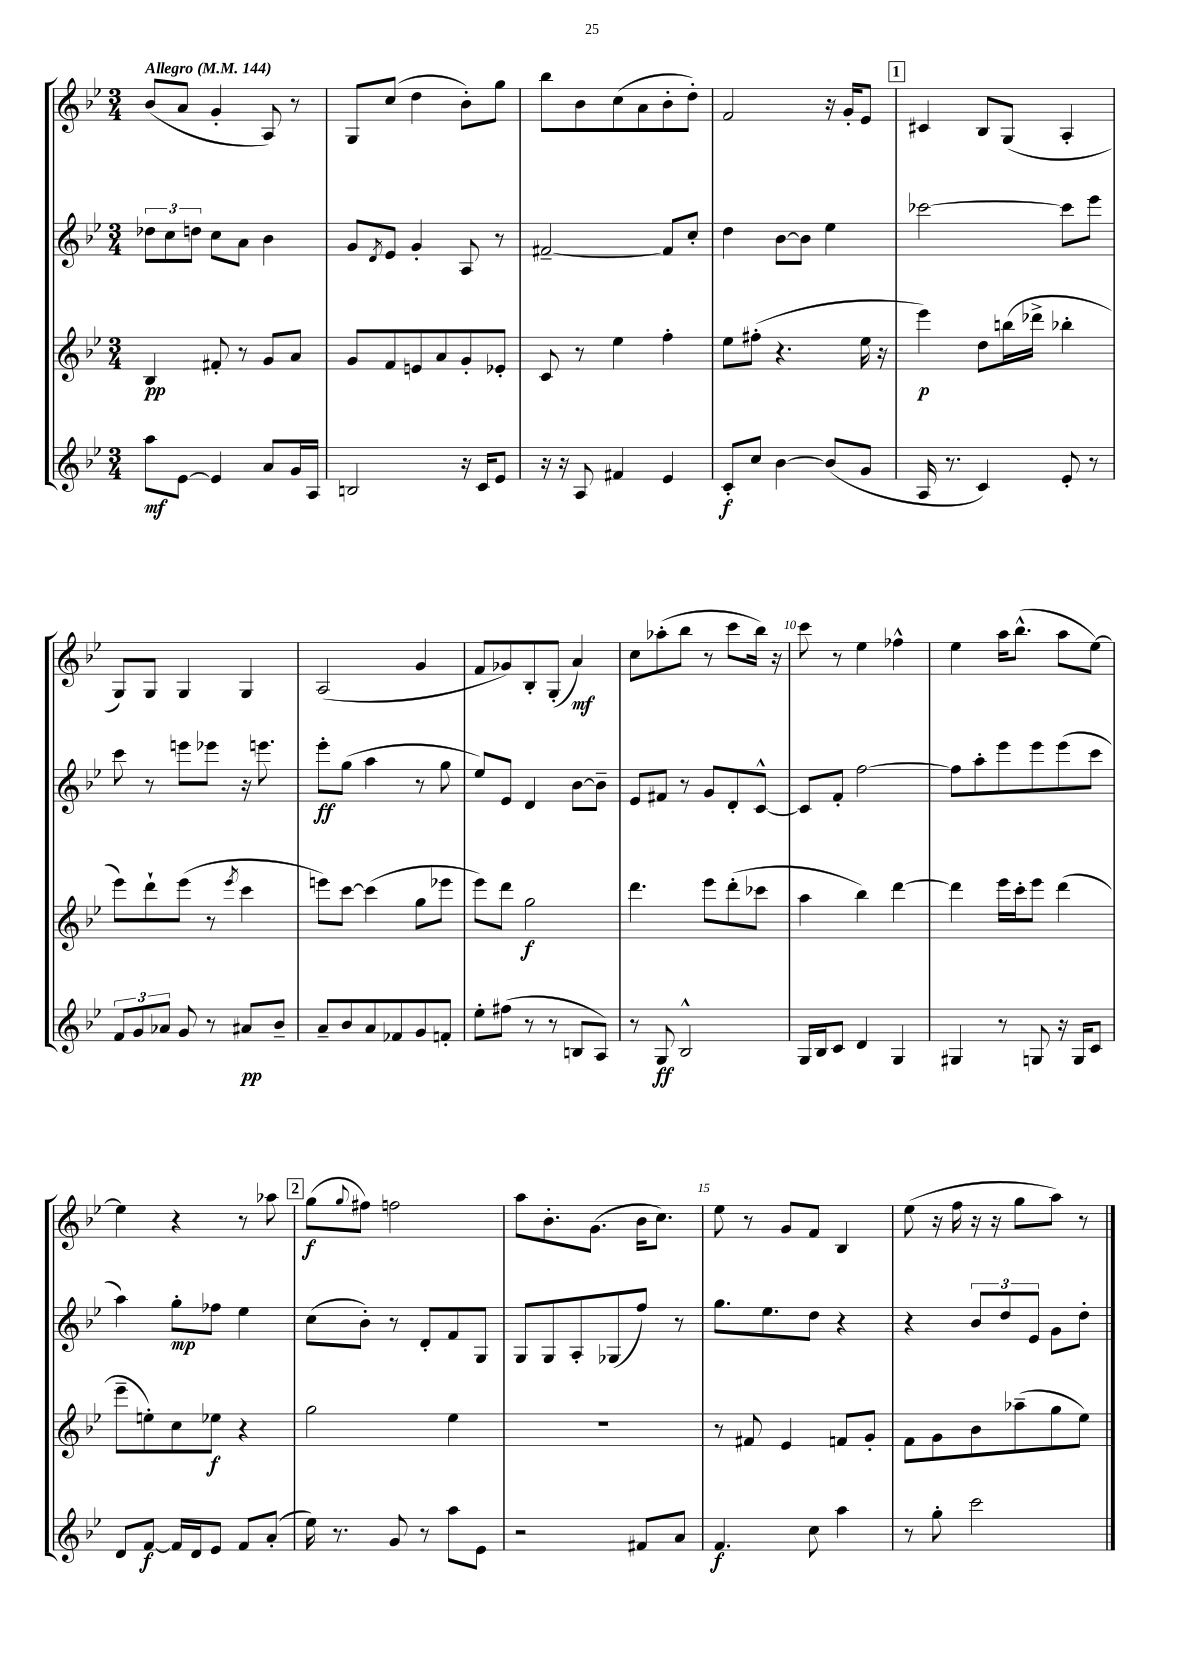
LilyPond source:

<<
\new StaffGroup <<
\new Staff = "s0" {
    \clef treble \key bes \major \numericTimeSignature \time 3/4 \tempo "Allegro" 4 = 144
    bes'8( a'8 g'4-. a8) r8 |
    g8 c''8( d''4 bes'8-.) g''8 |
    bes''8 bes'8 c''8( a'8 bes'8-. d''8-.) |
    f'2 r16 g'16-. ees'8 |
    \mark \markup { \box "1" } cis'4 bes8 g8( a4-. |
    g8) g8 g4 g4 |
    a2( g'4 |
    f'8 ges'8) bes8-. g8-.( a'4\mf) |
    c''8 aes''8-.( bes''8 r8 c'''8 bes''16) r16 |
    c'''8 r8 ees''4 fes''4-^ |
    ees''4 a''16 bes''8.-^( a''8 ees''8~) |
    ees''4 r4 r8 aes''8 |
    \mark \markup { \box "2" } g''8\f( \appoggiatura { g''8 } fis''8) f''2 |
    a''8 bes'8.-. g'8.( bes'16 c''8.) |
    ees''8 r8 g'8 f'8 bes4 |
    ees''8( r16 f''16 r16 r16 g''8 a''8) r8 \bar "|." |
}
\new Staff = "s1" {
    \clef treble \key bes \major \numericTimeSignature \time 3/4
    \tuplet 3/2 { des''8 c''8 d''8 } c''8 a'8 bes'4 |
    g'8 \acciaccatura { d'8 } ees'8 g'4-. a8 r8 |
    fis'2~-- fis'8 c''8-. |
    d''4 bes'8~ bes'8 ees''4 |
    \mark \markup { \box "1" } ces'''2~ ces'''8 ees'''8 |
    c'''8 r8 e'''8 ees'''8 r16 e'''8. |
    ees'''8-.\ff g''8( a''4 r8 g''8 |
    ees''8) ees'8 d'4 bes'8~ bes'8-- |
    ees'8 fis'8 r8 g'8 d'8-. c'8~-^ |
    c'8 f'8-. f''2~ |
    f''8 a''8-. ees'''8 ees'''8 ees'''8( c'''8 |
    a''4) g''8-.\mp fes''8 ees''4 |
    \mark \markup { \box "2" } c''8( bes'8-.) r8 d'8-. f'8 g8 |
    g8 g8 a8-. ges8( f''8) r8 |
    g''8. ees''8. d''8 r4 |
    r4 \tuplet 3/2 { bes'8 d''8 ees'8 } g'8 d''8-. \bar "|." |
}
\new Staff = "s2" {
    \clef treble \key bes \major \numericTimeSignature \time 3/4
    bes4\pp fis'8-. r8 g'8 a'8 |
    g'8 f'8 e'8 a'8 g'8-. ees'8-. |
    c'8 r8 ees''4 f''4-. |
    ees''8 fis''8-.( r4. ees''16 r16 |
    \mark \markup { \box "1" } ees'''4\p) d''8 b''16( des'''16-> bes''4-. |
    ees'''8) d'''8-! ees'''8( r8 \acciaccatura { ees'''8 } c'''4 |
    e'''8) c'''8~ c'''4( g''8 ees'''8 |
    ees'''8) d'''8 g''2\f |
    d'''4. ees'''8 d'''8-.( ces'''8 |
    a''4 bes''4) d'''4~ |
    d'''4 ees'''16 c'''16-. ees'''8 d'''4( |
    ees'''8-- e''8-.) c''8 ees''8\f r4 |
    \mark \markup { \box "2" } g''2 ees''4 |
    R2. |
    r8 fis'8 ees'4 f'8 g'8-. |
    f'8 g'8 bes'8 aes''8--( g''8 ees''8) \bar "|." |
}
\new Staff = "s3" {
    \clef treble \key bes \major \numericTimeSignature \time 3/4
    a''8\mf ees'8~ ees'4 a'8 g'16 a16 |
    b2 r16 c'16 ees'8 |
    r16 r16 a8 fis'4 ees'4 |
    c'8-.\f c''8 bes'4~ bes'8( g'8 |
    \mark \markup { \box "1" } a16 r8. c'4) ees'8-. r8 |
    \tuplet 3/2 { f'8 g'8 aes'8 } g'8 r8 ais'8\pp bes'8-- |
    a'8-- bes'8 a'8 fes'8 g'8 f'8-. |
    ees''8-. fis''8( r8 r8 b8 a8) |
    r8 g8\ff bes2-^ |
    g16 bes16 c'8 d'4 g4 |
    gis4 r8 g8 r16 g16 c'8 |
    d'8 f'8~\f f'16 d'16 ees'8 f'8 a'8-.( |
    \mark \markup { \box "2" } ees''16) r8. g'8 r8 a''8 ees'8 |
    r2 fis'8 a'8 |
    f'4.\f c''8 a''4 |
    r8 g''8-. c'''2 \bar "|." |
}
>>
>>
\layout { \context { \Score \override BarNumber.break-visibility = ##(#f #t #t) barNumberVisibility = #(every-nth-bar-number-visible 5) } }
